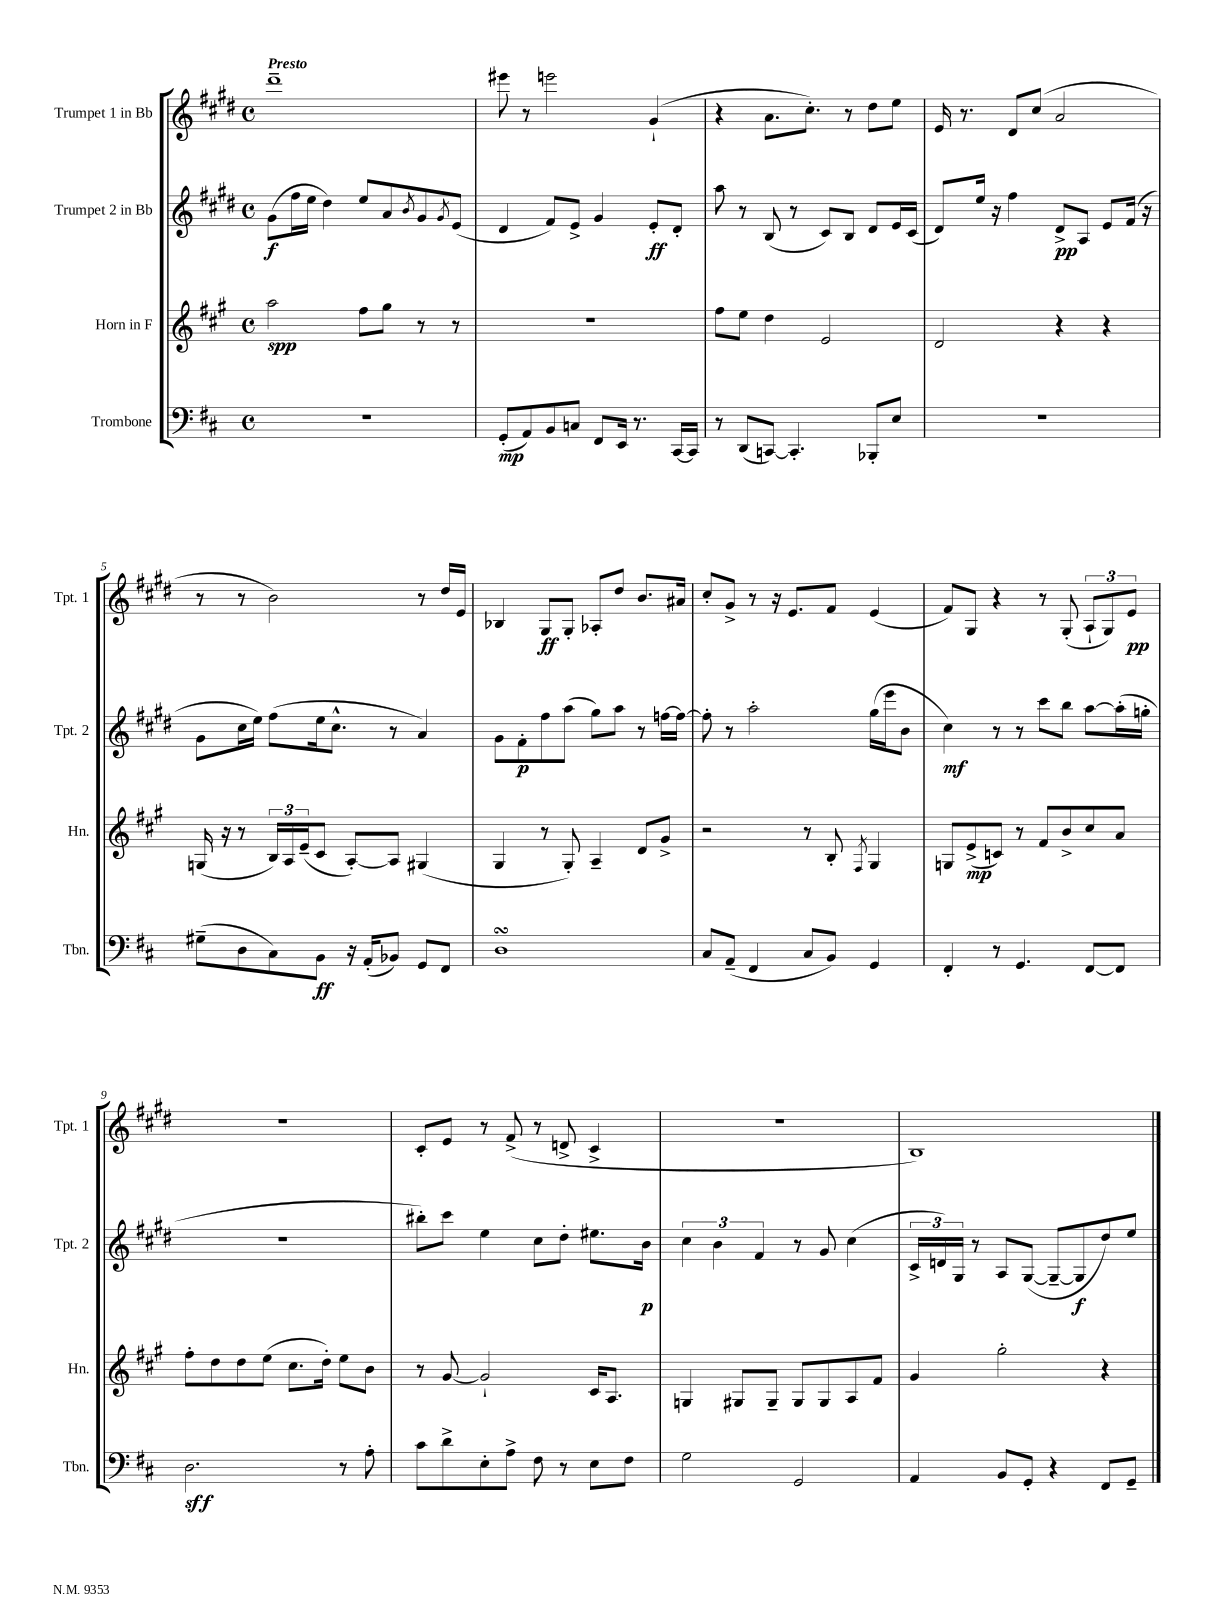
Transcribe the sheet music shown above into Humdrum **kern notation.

**kern	**kern	**kern	**kern
*staff4	*staff3	*staff2	*staff1
*clefF4	*clefG2	*clefG2	*clefG2
*k[f#c#]	*k[f#c#g#]	*k[f#c#g#d#]	*k[f#c#g#d#]
*M4/4	*M4/4	*M4/4	*M4/4
*met(c)	*met(c)	*met(c)	*met(c)
1r	2aa	(8g#	1ddd#~
.	.	16ff#	.
.	.	16ee	.
.	.	4dd#)	.
.	8ff#	8ee	.
.	8gg#	8a	.
.	.	8qb	.
.	8r	8g#	.
.	.	8qg#	.
.	8r	(8e	.
=	=	=	=
(8GG'	1r	4d#	8eee#
8AA)	.	.	8r
8BB	.	8f#)	2eee
8C	.	8e^	.
8FF#	.	4g#	.
16EE	.	.	.
8.r	.	.	.
.	.	8e'	(4g#`
[16CC#	.	8d#'	.
16CC#]	.	.	.
=	=	=	=
8r	8ff#	8aa	4r
(8DD	8ee	8r	.
[8CC)	4dd	(8B	8.a
4.CC']	.	8r	.
.	.	.	8.cc#')
.	2e	8c#)	.
.	.	8B	8r
8BBB-'	.	8d#	8dd#
8E	.	16e	8ee
.	.	(16c#	.
=	=	=	=
1r	2d	8d#)	16e
.	.	.	8.r
.	.	16ee	.
.	.	16r	.
.	.	4ff#	8d#
.	.	.	(8cc#
.	4r	8d#^	2a
.	.	8A	.
.	4r	8e	.
.	.	(16f#	.
.	.	16r	.
=	=	=	=
(8G#~	(16G	8g#	8r
.	16r	.	.
8D	8r	16cc#	8r
.	.	16ee)	.
8C#)	24B)	(8ff#	2b)
.	24A	.	.
.	(24e~	.	.
8BB	8c#	16ee	.
.	.	8.cc#^^	.
16r	[8A')	.	.
(16AA'	.	.	.
8BB-)	8A]	8r	.
8GG	(4G#	4a)	8r
8FF#	.	.	16dd#
.	.	.	16e
=	=	=	=
1D	4G#	8g#	4B-
.	.	8f#'	.
.	8r	8ff#	8G#
.	8G#')	(8aa	8G#'
.	4A~	8gg#)	8A-'
.	.	8aa	8dd#
.	8d	8r	8.b
.	8g#^	[16ff	.
.	.	16ff_	16a#
=	=	=	=
8C#	2r	8ff']	8cc#'
(8AA~	.	8r	8g#^
4FF#	.	2aa'	8r
.	.	.	16r
.	.	.	8.e
8C#	8r	.	.
8BB)	8B'	.	8f#
.	8qF#	.	.
4GG	4G#	(16gg#	(4e
.	.	16eee	.
.	.	8b	.
=	=	=	=
4FF#'	8G	4cc#)	8f#)
.	(8e^	.	8G#
8r	8c)	8r	4r
4.GG	8r	8r	.
.	8f#	8ccc#	8r
.	8b^	8bb	(8G#'
[8FF#	8cc#	[8aa	12A`
.	.	.	12G#)
8FF#]	8a	(16aa']	.
.	.	.	12e
.	.	16gg'	.
=	=	=	=
2.D	8ff#'	1r	1r
.	8dd	.	.
.	8dd	.	.
.	(8ee	.	.
.	8.cc#	.	.
.	16dd')	.	.
8r	8ee	.	.
8A'	8b	.	.
=	=	=	=
8c#	8r	8bb#')	8c#'
8d^	[8g#	8ccc#	8e
8E'	2g#`]	4ee	8r
8A^	.	.	(8f#^
8F#	.	8cc#	8r
8r	.	8dd#'	8d^
8E	16c#	8.ee#	4c#^
.	8.A	.	.
8F#	.	.	.
.	.	16b	.
=	=	=	=
2G	4G	6cc#	1r
.	.	6b	.
.	8G#	.	.
.	.	6f#	.
.	8G#~	.	.
2GG	8G#	8r	.
.	8G#	8g#	.
.	8A	(4cc#	.
.	8f#	.	.
=	=	=	=
4AA	4g#	24c#^	1B)
.	.	24d)	.
.	.	24G#	.
.	.	8r	.
8BB	2gg#'	8A	.
8GG'	.	([8G#	.
4r	.	8G#~_	.
.	.	8G#]	.
8FF#	4r	8dd#)	.
8GG~	.	8ee	.
==	==	==	==
*-	*-	*-	*-
